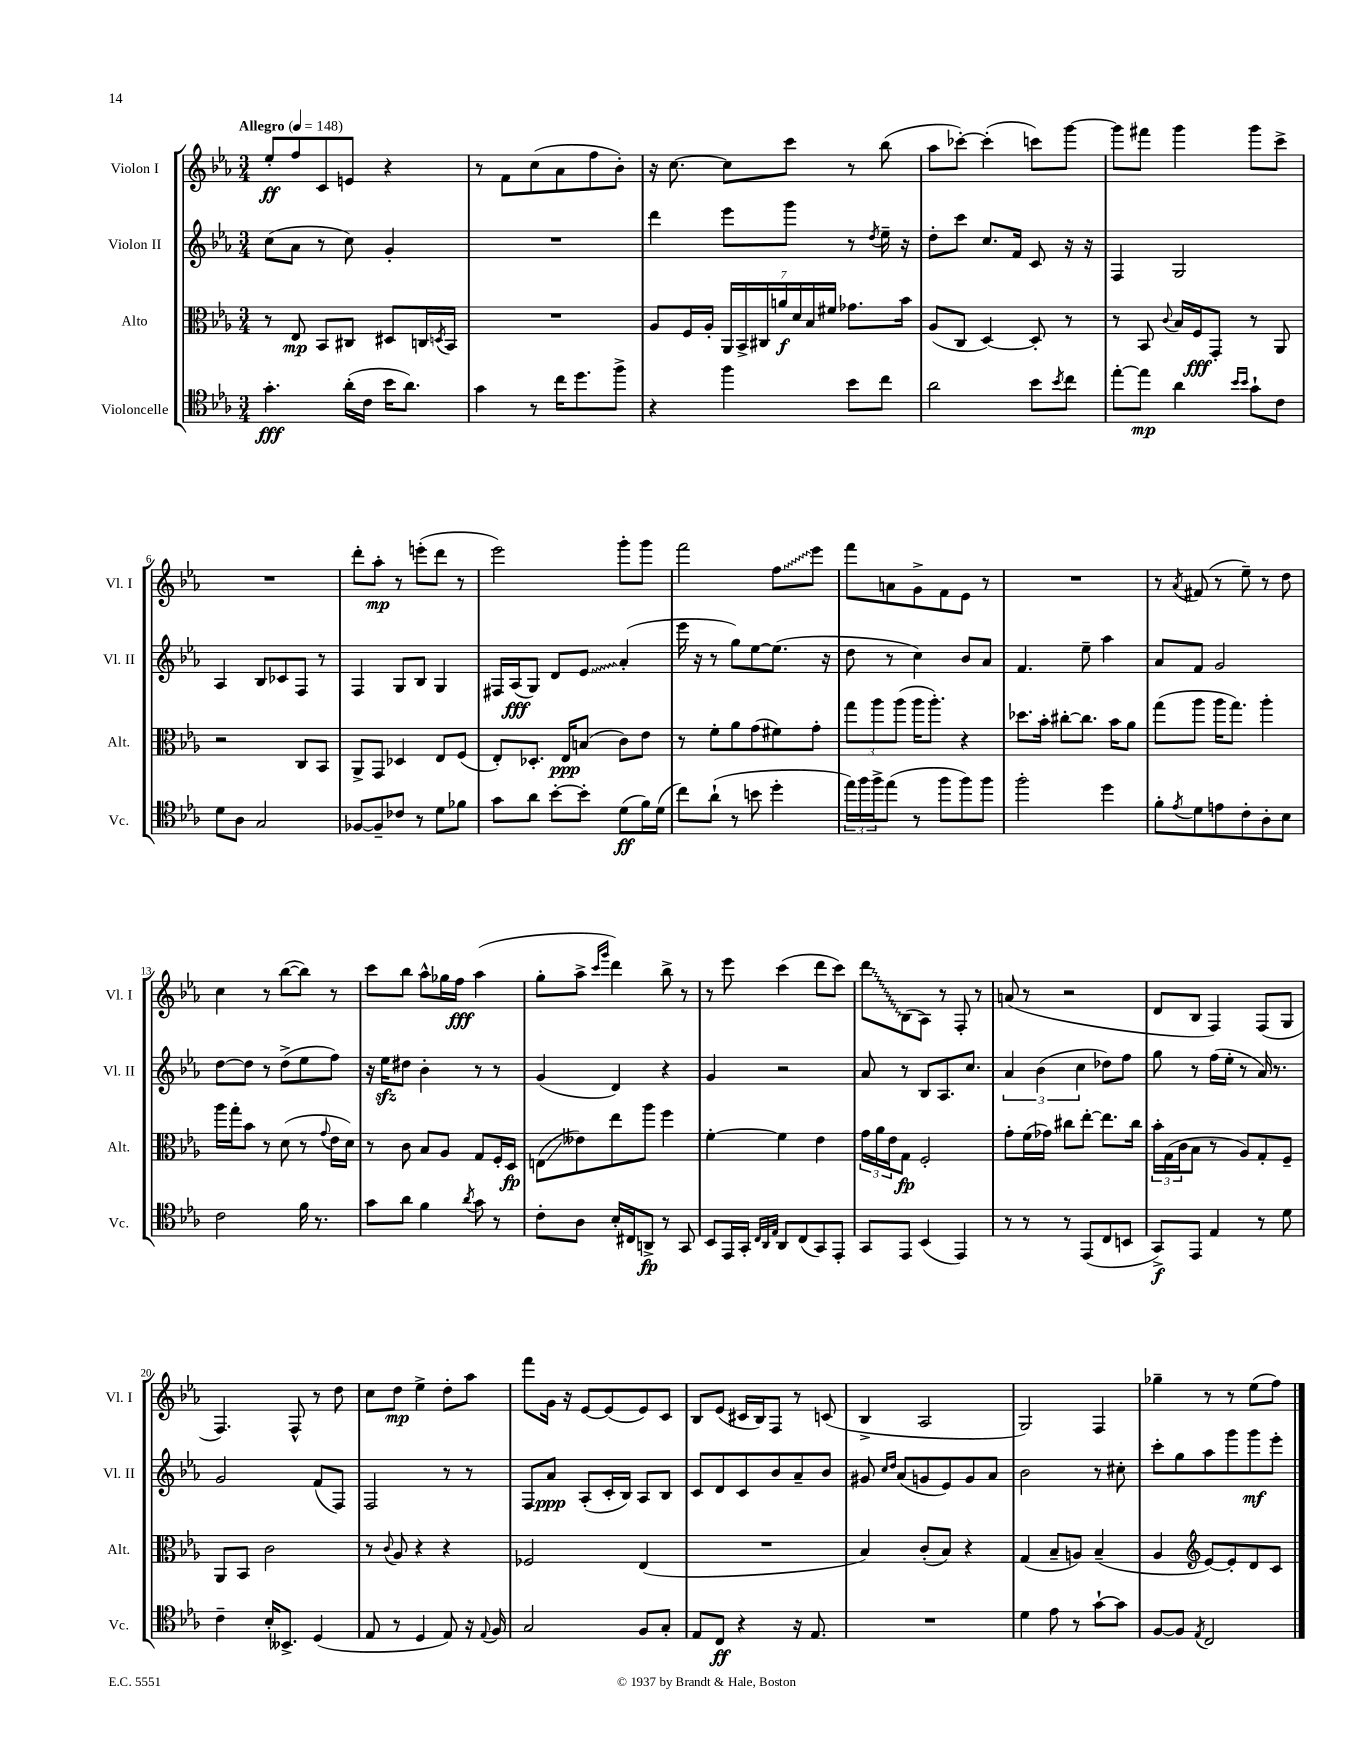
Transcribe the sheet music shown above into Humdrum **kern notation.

**kern	**kern	**kern	**kern
*staff4	*staff3	*staff2	*staff1
*clefC4	*clefC3	*clefG2	*clefG2
*k[b-e-a-]	*k[b-e-a-]	*k[b-e-a-]	*k[b-e-a-]
*M3/4	*M3/4	*M3/4	*M3/4
*MM148	*MM148	*MM148	*MM148
4.g'	8r	(8cc	8ee-'
.	8E-	8a-	8ff
.	8BB-	8r	8c
(16a-'	8C#	8cc)	8e
16c	.	.	.
16b-	8D#	4g'	4r
8.a-)	.	.	.
.	16C	.	.
.	8qD	.	.
.	16BB-	.	.
=	=	=	=
4g	2.r	2.r	8r
.	.	.	8f
8r	.	.	(8cc
16cc	.	.	8a-
8.dd	.	.	.
.	.	.	8ff
8ff^	.	.	8b-')
=	=	=	=
4r	8A-	4ddd	16r
.	.	.	[8.cc
.	16F	.	.
.	16A-'	.	.
4ff	28AA-	8eee-	8cc]
.	28BB-^	.	.
.	28C#	.	.
.	28a	.	.
.	.	8ggg	8ccc
.	28d	.	.
.	28B-	.	.
.	28f#	.	.
8b-	8.g-	8r	8r
.	.	8qdd	.
8cc	.	16ee-~	(8bb-
.	16b-	16r	.
=	=	=	=
2a-	(8A-	8dd'	8aa-
.	8C	8ccc	[8ccc-')
.	[4D)	8.cc	(4ccc-']
.	.	16f	.
8b-	8D']	8c	8ccc)
8qb-	.	.	.
8cc	8r	16r	[8ggg
.	.	16r	.
=	=	=	=
[8ee-'	8r	4F	8ggg]
8ee-]	8BB-	.	8fff#
.	8qqc	.	.
4a-	16B-	2G	4ggg
.	16F	.	.
.	8GG'	.	.
16qqb-	.	.	.
16qqb-	.	.	.
8g`	8r	.	8ggg
8c	8AA-	.	8ccc^
=	=	=	=
8d	2r	4A-	2.r
8A-	.	.	.
2G	.	8B-	.
.	.	8c-	.
.	8C	8F	.
.	8BB-	8r	.
=	=	=	=
[8F-	8AA-^	4F	8ddd'
8F-~]	8GG	.	8aa-'
8c-	4D-	8G	8r
8r	.	8B-	(8eee'
8d	8E-	4G	8ddd
8f-	(8F	.	8r
=	=	=	=
8g	8E-')	16F#	2eee-)
.	.	(16A-	.
8a-	8.D-'	8G)	.
[8b-'	.	8d	.
.	16E-	.	.
8b-']	(8B	8e-	.
(8d	8c)	(4a-'	8ggg'
16f)	8e-	.	8ggg
(16d	.	.	.
=	=	=	=
8cc)	8r	16eee-	2fff
.	.	16r	.
(8a-`	8f'	8r	.
8r	8a-	8gg)	.
8b	(8g	[8ee-	.
4dd'	8f#)	(8.ee-]	8ff
.	8g'	.	8eee-
.	.	16r	.
=	=	=	=
24ee-)	12gg	8dd	8fff
24ff	.	.	.
24ff^	12aa-	.	.
(8ee-	.	8r	8a
.	(12aa-	.	.
8r	16aa-	4cc)	8g^
.	8.aa-')	.	.
8ff	.	.	8f
8ff)	4r	8b-	8e-
8ff	.	8a-	8r
=	=	=	=
2ff'	8.dd-	4.f	2.r
.	16b-'	.	.
.	[8cc#'	.	.
.	8.cc#]	8ee-~	.
4dd	.	4aa-	.
.	16b-	.	.
.	8a-	.	.
=	=	=	=
8f'	(8gg	8a-	8r
8qe-	.	.	8qa-
8d	8aa-	8f	(8f#
8e	16aa-	2g	8r
.	8.gg)	.	.
8c'	.	.	8ee-~)
8A-'	4aa-'	.	8r
8B-	.	.	8dd
=	=	=	=
2c	16aa-	[8dd	4cc
.	16gg'	.	.
.	8b-	8dd]	.
.	8r	8r	8r
.	(8d	(8dd^	([8bb-
16f	8r	8ee-	8bb-])
8.r	.	.	.
.	8qqg	.	.
.	16e-	8ff)	8r
.	16d)	.	.
=	=	=	=
8g	8r	16r	8ccc
.	.	16ee-	.
8a-	8c	8dd#	8bb-
4f	8B-	4b-'	8aa-^^
.	8A-	.	16gg-
.	.	.	16ff
8qa-	.	.	.
8g	8G	8r	(4aa-
8r	16F'	8r	.
.	16D	.	.
=	=	=	=
8c'	(8E	(4g	8gg'
8A-	8e--)	.	8aa-^
.	.	.	16qqccc
.	.	.	16qqggg
16B-'	8ee-	4d)	4ddd)
16C#	.	.	.
8AA^	8aa-	.	.
8r	4ff	4r	8bb-^
8GG	.	.	8r
=	=	=	=
8BB-	[4f'	4g	8r
16EE-	.	.	8eee-
16GG'	.	.	.
32qqC	.	.	.
32qqAA-	.	.	.
32qqE-	.	.	.
8AA-	4f]	2r	(4ccc
(8C	.	.	.
8GG)	4e-	.	8ddd
8EE-'	.	.	8ccc)
=	=	=	=
8GG	24g	8a-	8ddd
.	24a-	.	.
.	24e-	.	.
8EE-	8G	8r	(8B-
(4BB-	2F'	8B-	8A-)
.	.	8.A-	8r
4EE-)	.	.	8F'
.	.	8.cc	.
.	.	.	8r
=	=	=	=
8r	8g'	6a-	(8a
8r	(16f	.	8r
.	.	(6b-	.
.	16g-)	.	.
8r	8cc#	.	2r
.	.	6cc	.
(8EE-	[8ee-'	.	.
8C	8.ee-]	8dd-)	.
8BB	.	8ff	.
.	16cc#	.	.
=	=	=	=
8GG^)	24b-'	8gg	8d
.	(24G	.	.
.	24c	.	.
8EE-	8B-	8r	8B-
4E-	8r	(16ff	4F)
.	.	16ee-'	.
.	8A-)	8r	.
8r	8G'	16a-)	(8F
.	.	8.r	.
8d	8F~	.	8G
=	=	=	=
4c~	8AA-	2g	4.F)
.	8BB-	.	.
16B-'	2c	.	.
8.BB--^	.	.	.
.	.	.	8F^^
(4D	.	(8f	8r
.	.	8F)	8dd
=	=	=	=
8E-	8r	2F	8cc
.	8qqc	.	.
8r	8A-	.	8dd
4D	4r	.	4ee-^
8E-)	4r	8r	8dd'
16r	.	8r	8aa-
8qqE-	.	.	.
16F	.	.	.
=	=	=	=
2G	2F-	8F	8fff
.	.	8a-	16g
.	.	.	16r
.	.	(8A-'	[8e-
.	.	16c'	(8e-]
.	.	16B-)	.
8F	(4E-	8A-	8e-)
8G'	.	8B-	8c
=	=	=	=
8E-	2.r	8c	8B-
8C	.	8d	(8e-
4r	.	8c	16c#
.	.	.	16B-)
.	.	8b-	8F
16r	.	8a-~	8r
8.E-	.	.	.
.	.	8b-	(8c
=	=	=	=
2.r	4B-)	8g#	4B-^
.	.	16qqcc	.
.	.	16qqdd	.
.	.	(8a-	.
.	(8c'	8g	2A-
.	8B-)	8e-)	.
.	4r	8g	.
.	.	8a-	.
=	=	=	=
4d	(4G	2b-	2G)
8e-	8B-~	.	.
8r	8A)	.	.
[8g`	(4B-~	8r	4F
8g]	.	8cc#'	.
=	=	=	=
[8F	4A-	8ccc'	4gg-~
8F]	.	8gg	.
*	*clefG2	*	*
8qE-	.	.	.
2C	[8e-)	8aa-	8r
.	8e-']	8ggg	8r
.	8d	8ggg	(8ee-
.	8c	8eee-'	8ff)
==	==	==	==
*-	*-	*-	*-
